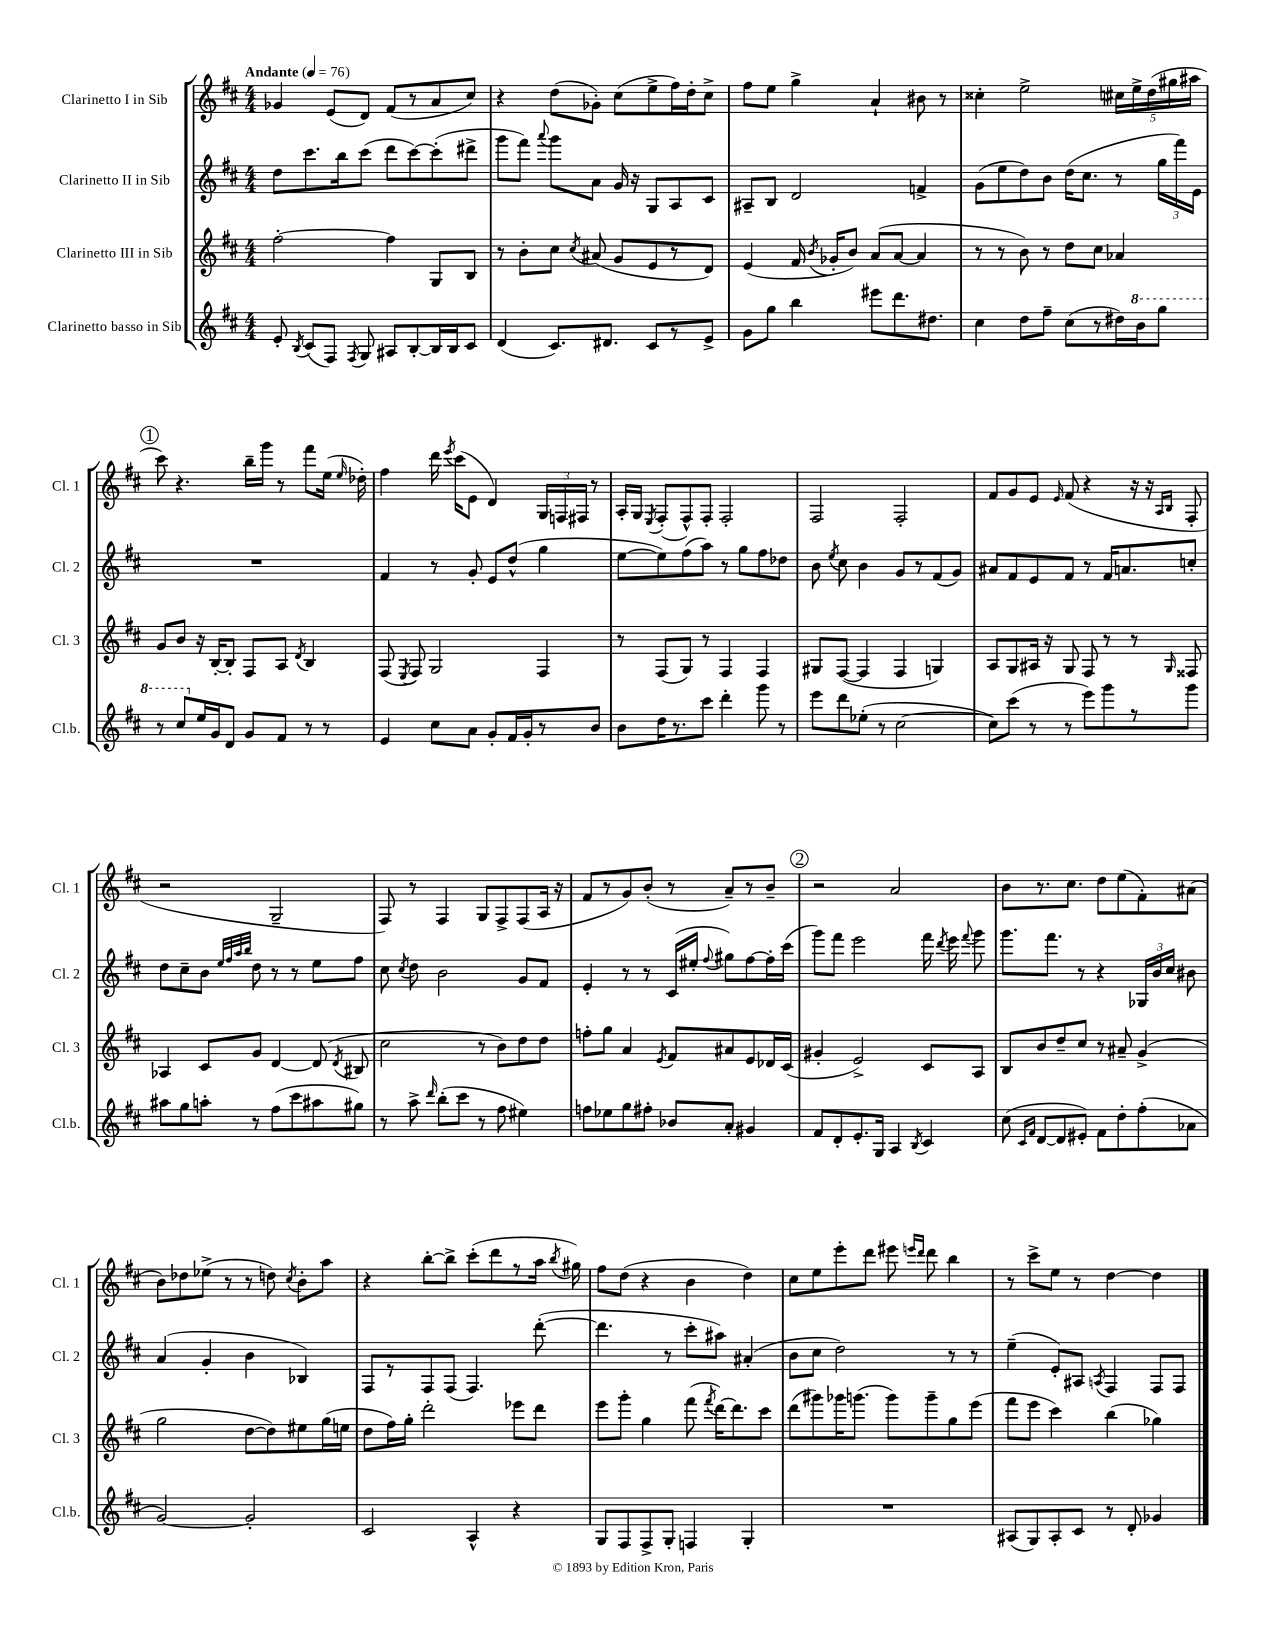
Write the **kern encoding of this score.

**kern	**kern	**kern	**kern
*part4	*part3	*part2	*part1
*staff4	*staff3	*staff2	*staff1
*I"Clarinetto basso in Sib	*I"Clarinetto III in Sib	*I"Clarinetto II in Sib	*I"Clarinetto I in Sib
*I'Cl.b.	*I'Cl. 3	*I'Cl. 2	*I'Cl. 1
*clefG2	*clefG2	*clefG2	*clefG2
*k[f#c#]	*k[f#c#]	*k[f#c#]	*k[f#c#]
*M4/4	*M4/4	*M4/4	*M4/4
*MM76	*MM76	*MM76	*MM76
=1	=1	=1	=1
!	!	!	!LO:TX:a:B:t=Andante
8e'/	[2ff#'\	8dd\L	4g-X/
8qB/	.	.	.
(8c#/L	.	8.ccc#\	.
8F#/J)	.	.	(8e/L
.	.	16bb\k	.
8qF#/	.	.	.
8G/	.	(8ccc#\J	8d/J)
8A#X/L	4ff#\]	8ddd\L	(8f#/L
[8B'/	.	[8ccc#\)	8r
16B/L]	8G/L	(8ccc#'\]	8a/
16B/J	.	.	.
8c#/J	8B/J	8ddd#X^\J	8cc#/J)
=2	=2	=2	=2
(4d/	8r	8ggg\L	4r
.	8b'\L	8fff#\J)	.
.	.	8qqaaa/	.
8.c#/L)	8cc#\J	8ggg\L	(8dd\L
.	8qcc#/	.	.
.	(8a#X/	8a\J	8g-X'\J)
8.d#X/J	.	.	.
.	8g/L	16g/	(8cc#\L
.	.	16r	.
8c#/L	8e/	8G/L	8ee^\
8r	8r	8A/	16ff#\L)
.	.	.	16dd'\J
8e^/J	8d/J)	8c#/J	8cc#^\J
=3	=3	=3	=3
8g\L	(4e/	8A#X~/L	8ff#\L
8gg\J	.	8B/J	8ee\J
4bb\	16f#/	2d/	4gg^\
.	8qb/	.	.
.	16g-X'/KL	.	.
.	8b/J)	.	.
8eee#X\L	(8a/L	.	4a`/
8.ddd\	[8a/J	.	.
.	4a/]	4fn^/	8b#X\
8.dd#X\J	.	.	.
.	.	.	8r
=4	=4	=4	=4
4cc#\	8r	(8g\L	4cc##X'\
.	8r	8ee\	.
8dd\L	8b\)	8dd\)	2ee^\
8ff#~\J	8r	8b\J	.
(8cc#\L	8dd\L	(16dd\KL	.
.	.	8.cc#\J	.
8r	8cc#\J	.	.
16dd#X\L)	4a-X/	8r	20cc#X\LL
.	.	.	20ee^\
*8va	*	*	*
16bb\J	.	.	.
.	.	.	(20dd\
8ggg\J	.	24gg\LL	.
.	.	.	20gg#X\
.	.	24fff#\)	.
.	.	.	20aa#X\JJ
.	.	24e\JJ	.
!!LO:LB:g=z
!!LO:REH:place=s1:t=1
=5	=5	=5	=5
8r	8g/L	1r	8ccc#\)
8ccc#/L	8b/J	.	4.r
*X8va	*	*	*
16ee/L	16r	.	.
16g/J	[16B'/KL	.	.
8d/J	8B'/J]	.	.
8g/L	8F#/L	.	16bb~\LL
.	.	.	16ggg\JJ
8f#/J	8A/J	.	8r
.	8qd/	.	.
8r	4B/	.	8fff#\L
8r	.	.	(16ee\Jk
.	.	.	16qqee/
.	.	.	16dd-X'\)
=6	=6	=6	=6
4e/	(8F#/	4f#/	4ff#\
.	8qE/	.	.
.	8F#/)	.	.
8cc#\L	2G/	8r	16ddd\
.	.	.	8qeee/
.	.	.	(16ccc#\KL
8a\J	.	8g'/	8e\J
8g'/L	.	8e/L	4d/)
16f#/L	.	(8dd^^/J	.
16g'/J	.	.	.
8r	4F#/	4gg\	24G/LL
.	.	.	24Fn/
.	.	.	24F#X/JJ
8b/J	.	.	8r
=7	=7	=7	=7
8b\L	8r	[8ee\L	16A'/LL
.	.	.	16G/JJ
.	.	.	8qE/
16dd\K	(8F#/L	8ee\])	(8F#'/L
8.r	.	.	.
.	8G/J)	(8ff#\	8F#^^/)
8ccc#\J	8r	8aa\J)	8F#'/J
4ddd'\	4F#/	8r	2F#'/
.	.	8gg\L	.
8ggg\	4F#/	8ff#\	.
8r	.	8dd-X\J	.
=8	=8	=8	=8
8eee\L	8G#X/L	8b\	2F#/
.	.	8qee/	.
8ddd\	([8F#/J	8cc#\	.
(8ee-X'\J	4F#/]	4b\	.
8r	.	.	.
[2cc#\	4F#/	8g/L	2F#'/
.	.	8r	.
.	4Gn/)	(8f#/	.
.	.	8g/J)	.
=9	=9	=9	=9
8cc#\L])	8A/L	8a#X/L	8f#/L
(8ccc#\J	8G/	8f#/	8g/
8r	16A#X/Jk	8e/	8e/J
.	16r	.	.
.	.	.	16qqe/
8r	8G/	8f#/J	(8f#/
8eee\L)	8F#/	8r	4r
8ggg\	8r	16f#/KL	.
.	.	8.an/	.
8r	8r	.	16r
.	.	.	16r
.	.	.	16qqA/LL
.	16qqG/	.	16qqB/JJ
8ggg\J	8F##X/	8ccn'/J	8F#'/
!!LO:LB:g=z
=10	=10	=10	=10
8aa#X\L	4A-X/	8dd\L	2r
8gg\	.	8cc#~\	.
8aan'\J	8c#/L	8b\J	.
.	.	32qqee/LLL	.
.	.	32qqff#/	.
.	.	32qqaa/	.
.	.	32qqbb/JJJ	.
8r	8g/J	8dd\	.
(8ff#\L	[4d/	8r	2G~/
8ccc#\	.	8r	.
8aa#X\	(8d/]	8ee\L	.
.	8qd/	.	.
8gg#X\J)	8B#X/	8ff#\J	.
=11	=11	=11	=11
8r	2cc#\	8cc#\	8F#/)
.	.	8qcc#/	.
8aa^\	.	8dd\	8r
16qqddd/	.	.	.
(8bb'\L	.	2b\	4F#/
8ccc#\J	.	.	.
8r	8r	.	8G/L
8ff#\	8b\L)	.	8F#^/
4ee#X\)	8dd\	8g/L	(8F#/
.	8dd\J	8f#/J	16A/Jk
.	.	.	16r
=12	=12	=12	=12
8ffn\L	8ffn'\L	4e'/	8f#/L
8ee-X\	8gg\J	.	8r
8gg\	4a/	8r	8g/)
8ff#X'\J	.	8r	(8b'/J
.	8qe/	.	.
8b-X/L	8f#/L	(16c#/LL	8r
.	.	16ee#X'/JJ	.
.	.	8qqff#/	.
8a'/J	8a#X/	8gg#X\L)	8a~/L)
4g#X/	8e/	[8ff#\	8r
.	16d-X/L	16ff#'\L]	8b~/J
.	(16c#/JJ	(16ccc#\JJ	.
!!LO:REH:place=s1:t=2
=13	=13	=13	=13
8f#/L	4g#X'/	8ggg\L)	2r
8d'/	.	8fff#\J	.
8.e'/	2e^/)	2eee\	.
16G/Jk	.	.	.
4A/	.	.	2a/
8qB/	.	.	.
4c#/	8c#/L	16fff#\	.
.	.	8qddd/	.
.	.	16eee\	.
.	.	8qqfff#/	.
.	8A/J	8ggg\	.
=14	=14	=14	=14
(8cc#\	8B/L	8.ggg\L	8b\L
16qqc#/LL	.	.	.
16qqf#/JJ	.	.	.
[8d/L	8b/	.	8.r
.	.	8.fff#\J	.
8d/]	8dd~/	.	.
.	.	.	8.cc#\J
8e#X'/J)	8cc#/J	8r	.
8f#\L	8r	4r	8dd\L
8dd'\	8a#X~/	.	(8ee\
(8ff#'\	(4g^/	24G-X/LL	8f#'\)
.	.	24b/	.
.	.	24cc#/JJ	.
8a-X\J	.	8b#X\	(8a#X\J
!!LO:LB:g=z
=15	=15	=15	=15
[2g/)	2gg\	(4a/	8b\L)
.	.	.	8dd-X\
.	.	4g'/	(8ee-X^\J
.	.	.	8r
2g'/]	[8dd\L	4b\	8r
.	8dd\])	.	8ddn\)
.	.	.	8qcc#/
.	8ee#X\	4B-X/)	8b'\L
.	(16gg\L	.	8aa\J
.	16een\JJ	.	.
=16	=16	=16	=16
2c#/	8dd\L	8F#/L	4r
.	16ff#\L)	8r	.
.	16gg'\JJ	.	.
.	2ddd'\	8F#/	[8bb'\L
.	.	(8F#/J	8bb^\J]
4A^^/	.	4.F#/)	(8ccc#'\L
.	.	.	8ddd\
4r	8eee-X\L	.	8r
.	8ddd\J	([8ddd'\	16aa\Jk
.	.	.	8qbb/
.	.	.	16gg#X\)
=17	=17	=17	=17
8G/L	8eee\L	4.ddd\]	8ff#\L
8F#/	8ggg'\J	.	(8dd\J
8F#^/	4gg\	.	4r
8G'/J	.	8r	.
4Fn/	(8fff#\	8ccc#'\L	4b\
.	8qfff#/	.	.
.	[16ddd\KL)	8aa#X\J)	.
.	8.ddd\]	.	.
4G'/	.	(4a#X'/	4dd\)
.	8ccc#\J	.	.
=18	=18	=18	=18
1r	(8ddd\L	8b\L	8cc#\L
.	8ggg#X\)	8cc#\J	8ee\
.	16ggg-X\K	2dd\)	8eee'\
.	(8.gggn\J	.	.
.	.	.	8ddd\J
.	8ggg\L)	.	8eee#X\
.	.	.	16qqeeen/LL
.	.	.	16qqddd/JJ
.	8ggg~\	.	8ddd\
.	8gg\	8r	4bb\
.	(8eee\J	8r	.
=19	=19	=19	=19
(8A#X/L	8fff#\L	(4ee~\	8r
8G/)	8eee\J	.	8ccc#^\L
8A#'/	4ccc#\)	8e'/L)	8ee\J
8c#/J	.	8A#X/J	8r
.	.	8qAn/	.
8r	(4bb\	4F#/	[4dd\
8d'/	.	.	.
4g-X/	4gg-X\)	8F#/L	4dd\]
.	.	8F#/J	.
==	==	==	==
*-	*-	*-	*-
